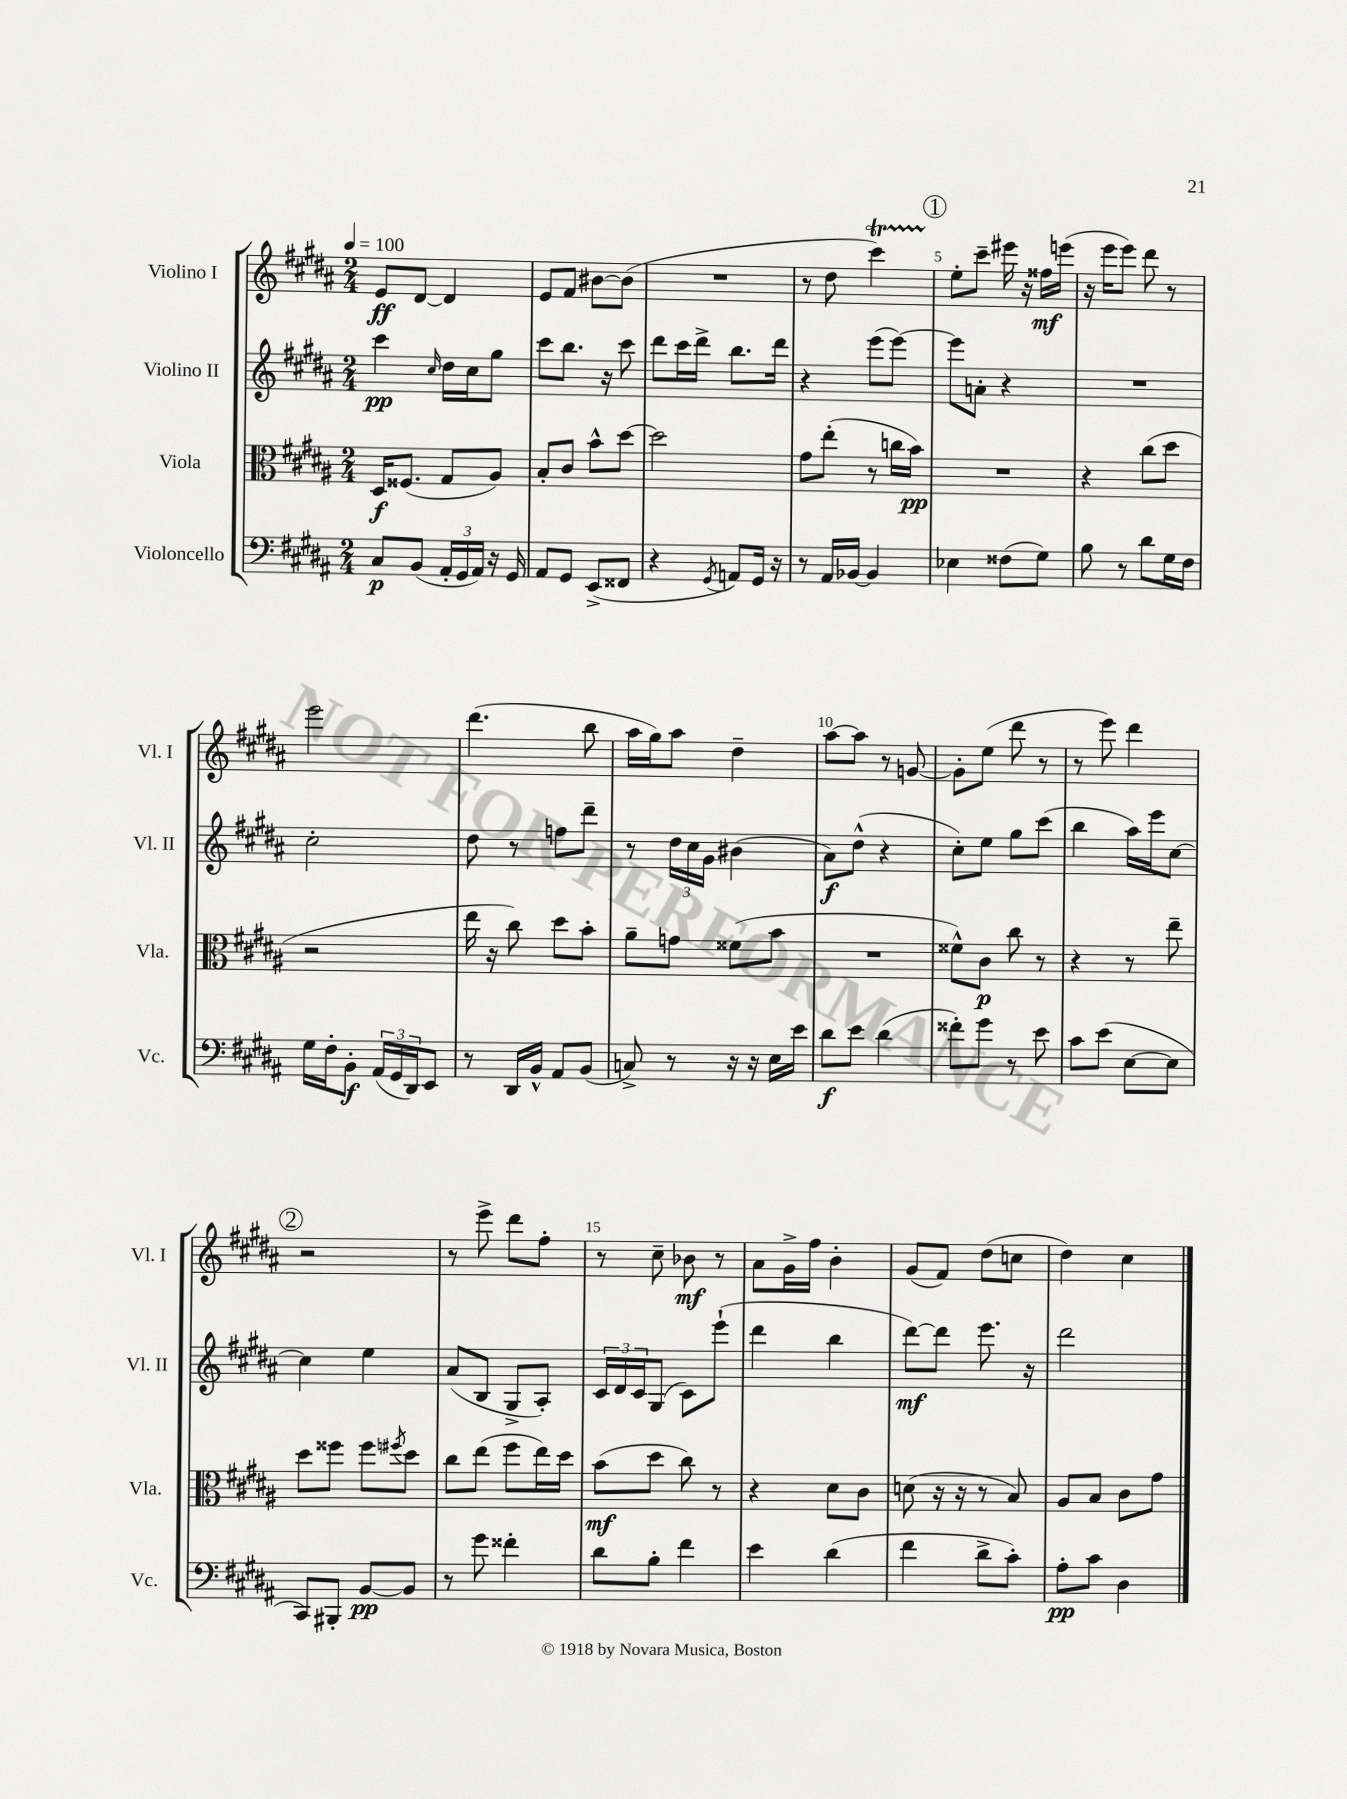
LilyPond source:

<<
\new StaffGroup <<
\new Staff = "s0" \with { instrumentName = "Violino I" shortInstrumentName = "Vl. I" } {
    \clef treble \key b \major \numericTimeSignature \time 2/4 \tempo 4 = 100
    e'8\ff dis'8~ dis'4 |
    e'8 fis'8 bis'8~ bis'8( |
    R2 |
    r8 dis''8 cis'''4\startTrillSpan) |
    \mark \markup { \circle "1" } e''8-.\stopTrillSpan cis'''8-- eis'''16 r16 fisis''16\mf e'''16( |
    r16 e'''16 e'''8) dis'''8 r8 |
    e'''2 |
    dis'''4.( b''8 |
    ais''16 gis''16) ais''8 dis''4-- |
    ais''8~ ais''8 r8 g'8~ |
    g'8-. e''8( dis'''8 r8 |
    r8 e'''8) dis'''4 |
    \mark \markup { \circle "2" } r2 |
    r8 e'''8-> dis'''8 fis''8-. |
    r8 cis''8-- bes'8\mf r8 |
    ais'8 gis'16-> fis''16 b'4-. |
    gis'8( fis'8) dis''8( c''8 |
    dis''4) cis''4 \bar "|." |
}
\new Staff = "s1" \with { instrumentName = "Violino II" shortInstrumentName = "Vl. II" } {
    \clef treble \key b \major \numericTimeSignature \time 2/4
    cis'''4\pp \grace { cis''16 } dis''16 cis''16 gis''8 |
    cis'''8 b''8. r16 cis'''8 |
    dis'''8 cis'''16 dis'''16-> b''8. dis'''16 |
    r4 e'''8( e'''8~) |
    \mark \markup { \circle "1" } e'''8 a'8-. r4 |
    R2 |
    cis''2-. |
    dis''8 r8 f''8 dis'''8-- |
    r8 \tuplet 3/2 { dis''16 cis''16 gis'16 } bis'4( |
    ais'8\f) dis''8-^( r4 |
    cis''8-.) e''8 gis''8 cis'''8( |
    b''4 ais''16) e'''16 cis''8~ |
    \mark \markup { \circle "2" } cis''4 e''4 |
    ais'8( b8 gis8-> ais8-.) |
    \tuplet 3/2 { cis'16 dis'16 cis'16 } gis8( cis'8) e'''8-!( |
    dis'''4 b''4 |
    dis'''8~\mf) dis'''8 e'''8. r16 |
    dis'''2 \bar "|." |
}
\new Staff = "s2" \with { instrumentName = "Viola" shortInstrumentName = "Vla." } {
    \clef alto \key b \major \numericTimeSignature \time 2/4
    dis16\f fisis8.( gis8 ais8) |
    b8-. cis'8 b'8-^ dis''8~ |
    dis''2 |
    gis'8 e''8-.( r8 c''16 b'16\pp) |
    \mark \markup { \circle "1" } R2 |
    r4 cis''8( dis''8 |
    r2 |
    e''16 r16 cis''8) dis''8 b'8-. |
    ais'8-- g'8 fisis'8( b'8 |
    R2 |
    fisis'8-^) cis'8\p cis''8 r8 |
    r4 r8 e''8-- |
    \mark \markup { \circle "2" } dis''8 fisis''8 fisis''8 \acciaccatura { fis''8 } dis''8 |
    cis''8 e''8( fis''8 e''16) dis''16 |
    b'8\mf( dis''8 cis''8) r8 |
    r4 dis'8 cis'8 |
    d'8( r16 r16 r8 b8) |
    ais8 b8 cis'8 gis'8 \bar "|." |
}
\new Staff = "s3" \with { instrumentName = "Violoncello" shortInstrumentName = "Vc." } {
    \clef bass \key b \major \numericTimeSignature \time 2/4
    cis8\p b,8( \tuplet 3/2 { ais,16-. gis,16 ais,16) } r16 gis,16 |
    ais,8 gis,8 e,8->( fisis,8 |
    r4 \acciaccatura { gis,8 } a,8) gis,16 r16 |
    r8 ais,16 bes,16~ bes,4 |
    \mark \markup { \circle "1" } ees4 fisis8( gis8) |
    b8 r8 dis'8 gis16 fis16 |
    gis16 fis16-. b,8-.\f \tuplet 3/2 { ais,16( gis,16 dis,16) } e,8 |
    r8 dis,16 b,16-^ ais,8 b,8( |
    c8->) r8 r16 r16 e16 e'16 |
    dis'8\f e'8 dis'4( |
    fisis'8-.) gis'8 r8 e'8 |
    cis'8 e'8( e8~ e8 |
    \mark \markup { \circle "2" } cis,8) bis,,8-. b,8~\pp b,8 |
    r8 gis'8 fisis'4-. |
    dis'8 b8-. fis'4 |
    e'4 dis'4( |
    fis'4 dis'8-> cis'8-.) |
    ais8-.\pp cis'8 dis4 \bar "|." |
}
>>
>>
\layout { \context { \Score \override BarNumber.break-visibility = ##(#f #t #t) barNumberVisibility = #(every-nth-bar-number-visible 5) } }
